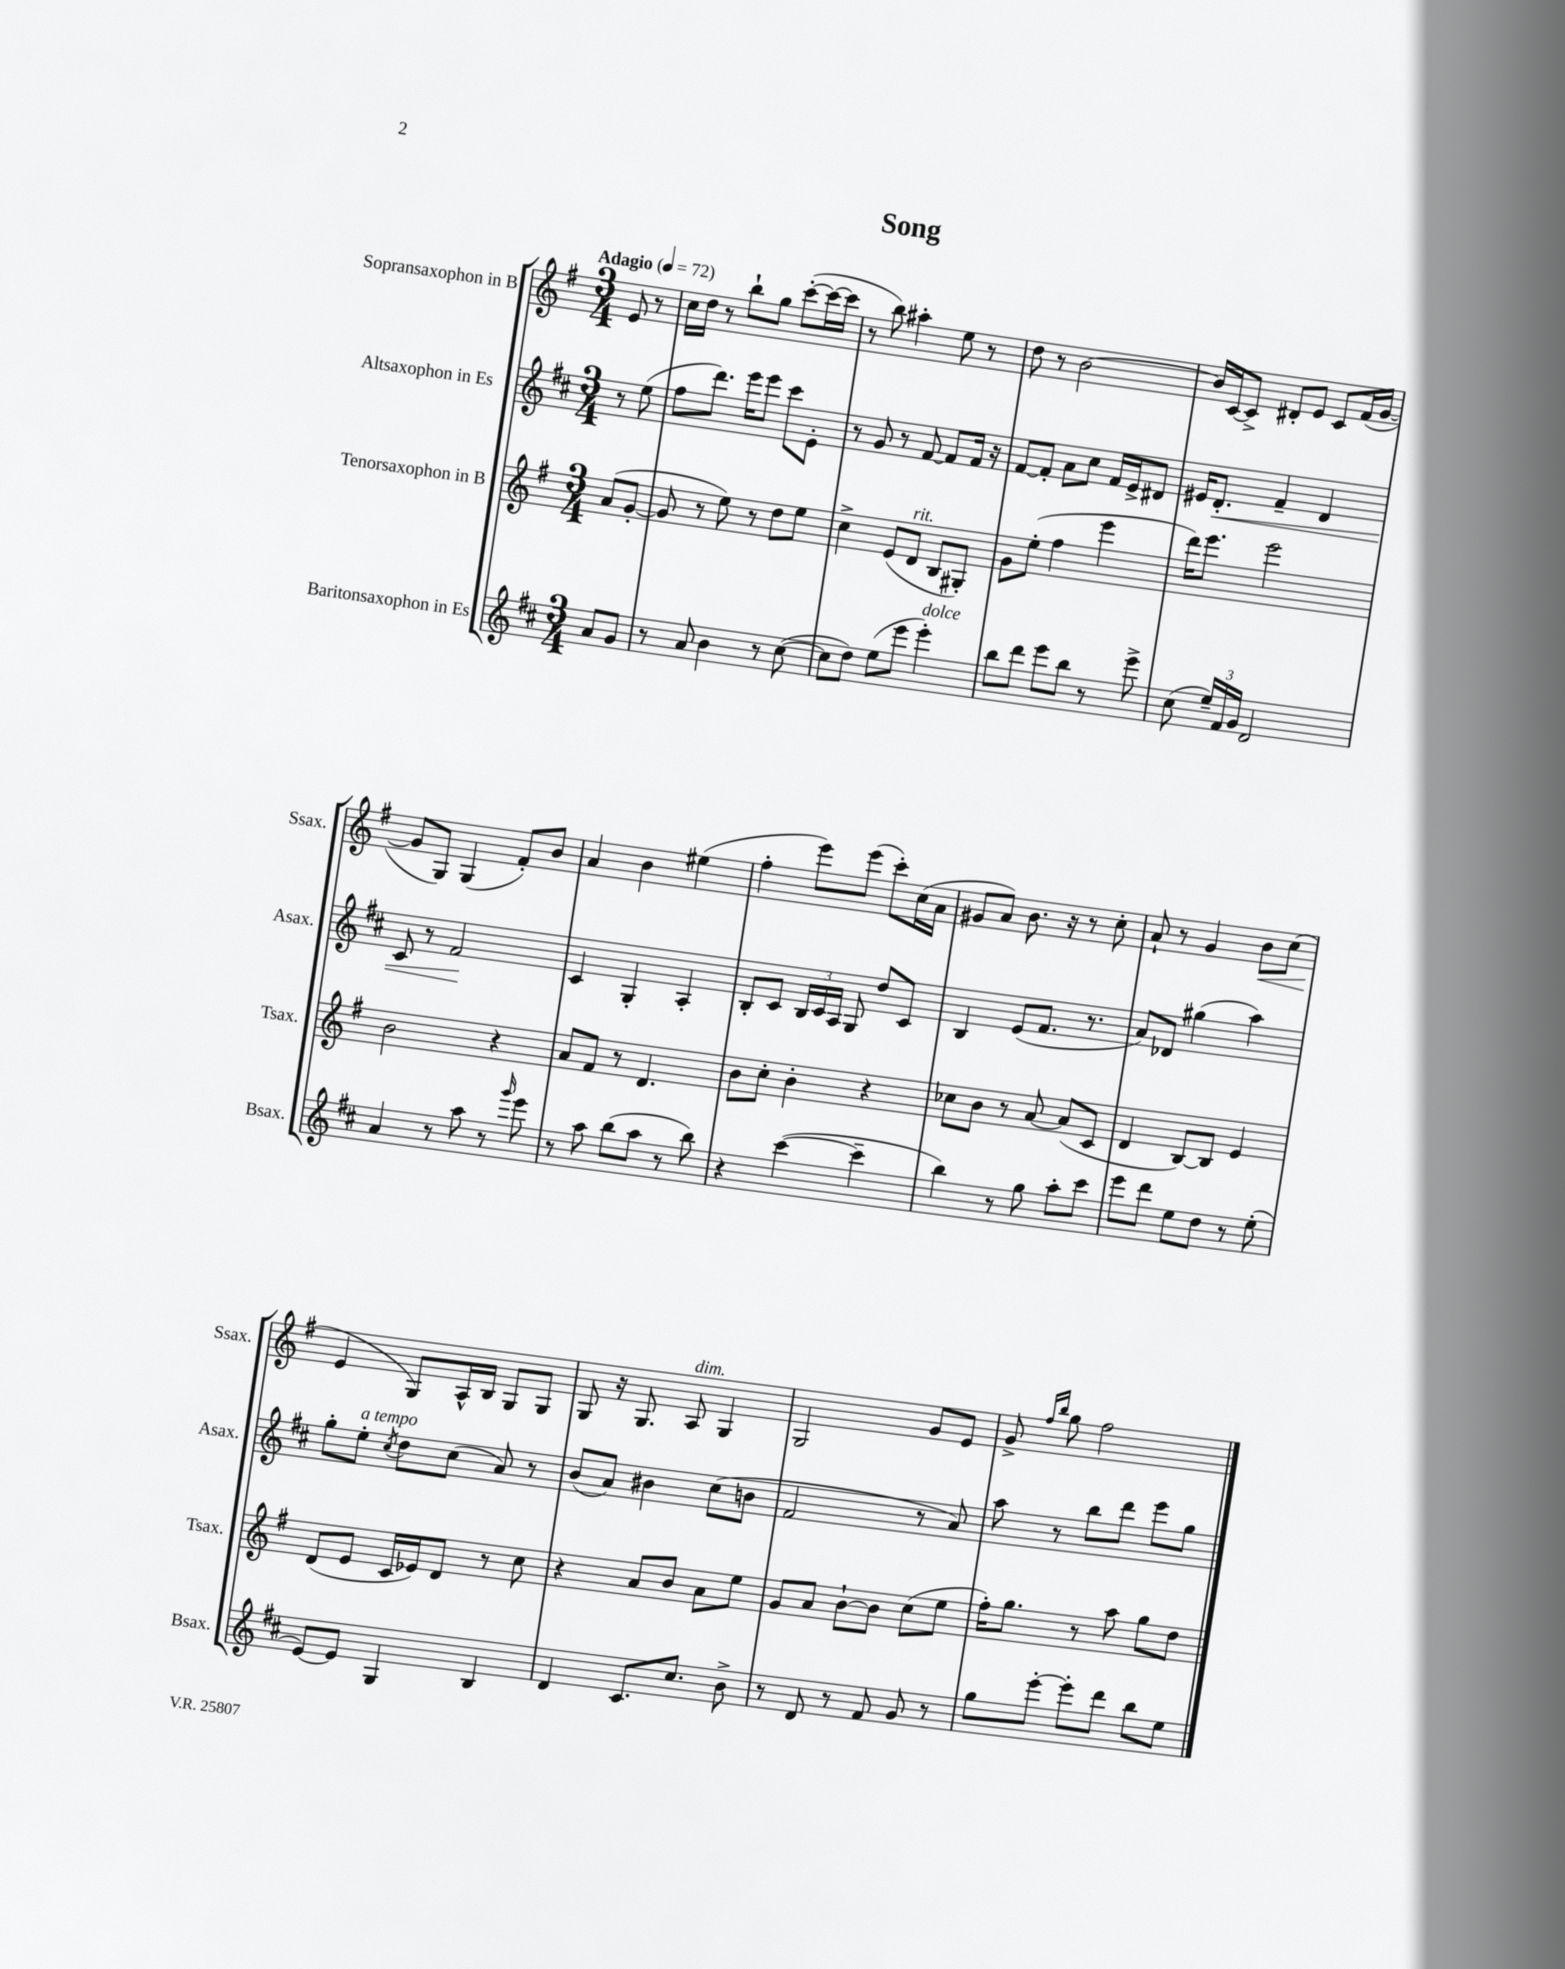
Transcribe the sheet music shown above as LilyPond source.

\header { title = "Song" }
<<
\new StaffGroup <<
\new Staff = "s0" \with { instrumentName = "Sopransaxophon in B" shortInstrumentName = "Ssax." } {
    \clef treble \key g \major \numericTimeSignature \time 3/4 \partial 4 \tempo "Adagio" 4 = 72
    \autoBeamOff e'8 r8 |
    c''16[ d''16] r8 b''8[-! g''8] c'''8[~-.( c'''16~ c'''16] |
    r8 b''8) ais''4-. e''8 r8 |
    d''8 r8 b'2~ |
    b'16[ c'16~ c'8]-> dis'8[-. e'8] c'8[ fis'16( g'16]~ |
    g'8[ g8]) g4( fis'8[-.) b'8] |
    a'4 b'4 eis''4( |
    fis''4-. e'''8[) e'''8]( c'''8[-.) c''16( a'16] |
    gis'8[ a'8]) b'8. r16 r8 c''8-. |
    a'8-! r8 g'4 b'8[\< c''8]( |
    e'4\! g8[) a16-^ b16] g8[ g8] |
    g8 r16 g8. a8^\markup { \italic "dim." } g4 |
    g2 g'8[ e'8] |
    g'8-> \grace { fis''16[ b''16] } g''8 fis''2 \bar "|." |
}
\new Staff = "s1" \with { instrumentName = "Altsaxophon in Es" shortInstrumentName = "Asax." } {
    \clef treble \key d \major \numericTimeSignature \time 3/4 \partial 4
    \autoBeamOff r8 e''8( |
    fis''8[ d'''8.]) e'''16[ e'''8] cis'''8[ e'8]-. |
    r8 g'8 r8 fis'8~ fis'8[ fis'16] r16 |
    fis'8[~ fis'8]-. a'8[ cis''8] fis'16[ e'16-> dis'8] |
    eis'16[ d'8.]-.\< fis'4-- d'4 |
    cis'8 r8 fis'2\! |
    cis'4 g4-. a4-. |
    b8[-. cis'8] \tuplet 3/2 { b16[ cis'16 a16] } g8 d''8[ cis'8] |
    b4 e'8[( fis'8.] r8. |
    a'8[) des'8] gis''4( a''4) |
    g''8[-. e''8]-.^\markup { \italic "a tempo" } \acciaccatura { cis''8 } d''8[ cis''8]( a'8) r8 |
    b'8[( a'8]) bis'4 cis''8[( b'8] |
    fis'2 r8 a'8) |
    a''8 r8 b''8[ d'''8] e'''8[ g''8] \bar "|." |
}
\new Staff = "s2" \with { instrumentName = "Tenorsaxophon in B" shortInstrumentName = "Tsax." } {
    \clef treble \key g \major \numericTimeSignature \time 3/4 \partial 4
    \autoBeamOff a'8[( g'8]~-. |
    g'8 r8 e''8) r8 d''8[ e''8] |
    c''4-> e'8[( d'8]^\markup { \italic "rit." } b8[ gis8]-.) |
    g'8[ e''8]-.( fis''4 e'''4 |
    d'''16[) e'''8.] e'''2 |
    b'2 r4 |
    a'8[ fis'8] r8 d'4. |
    b'8[ c''8]-. b'4-. r4 |
    ces''8[ b'8] r8 a'8~ a'8[( c'8] |
    d'4 b8[~) b8] e'4 |
    d'8[( e'8] c'16[ ees'16) d'8] r8 c''8 |
    r4 a'8[ b'8] a'8[ e''8] |
    g'8[ a'8] b'8[~-! b'8] c''8[( e''8] |
    fis''16[-.) g''8.] r8 a''8 g''8[ d''8] \bar "|." |
}
\new Staff = "s3" \with { instrumentName = "Baritonsaxophon in Es" shortInstrumentName = "Bsax." } {
    \clef treble \key d \major \numericTimeSignature \time 3/4 \partial 4
    \autoBeamOff a'8[ g'8] |
    r8 a'8 b'4 r8 cis''8~( |
    cis''8[ d''8]) e''8[( e'''8] e'''4-.^\markup { \italic "dolce" }) |
    b''8[ d'''8] e'''8[ b''8] r8 e'''8-> |
    cis''8( \tuplet 3/2 { e''16[--) fis'16 g'16] } d'2 |
    a'4 r8 a''8 r8 \grace { g'''16 } e'''8 |
    r8 a''8 b''8[( a''8] r8 b''8) |
    r4 cis'''4~( cis'''4-- |
    b''4) r8 g''8 a''8[-. cis'''8] |
    e'''8[ d'''8] e''8[ d''8] r8 e''8-.( |
    e'8[~) e'8] g4 b4 |
    d'4 cis'8.[ cis''8.] b'8-> |
    r8 d'8 r8 fis'8 g'8 r8 |
    g''8[ e'''8]~-. e'''8[-. d'''8] b''8[ e''8] \bar "|." |
}
>>
>>
\layout { \context { \Score \remove "Bar_number_engraver" } }
